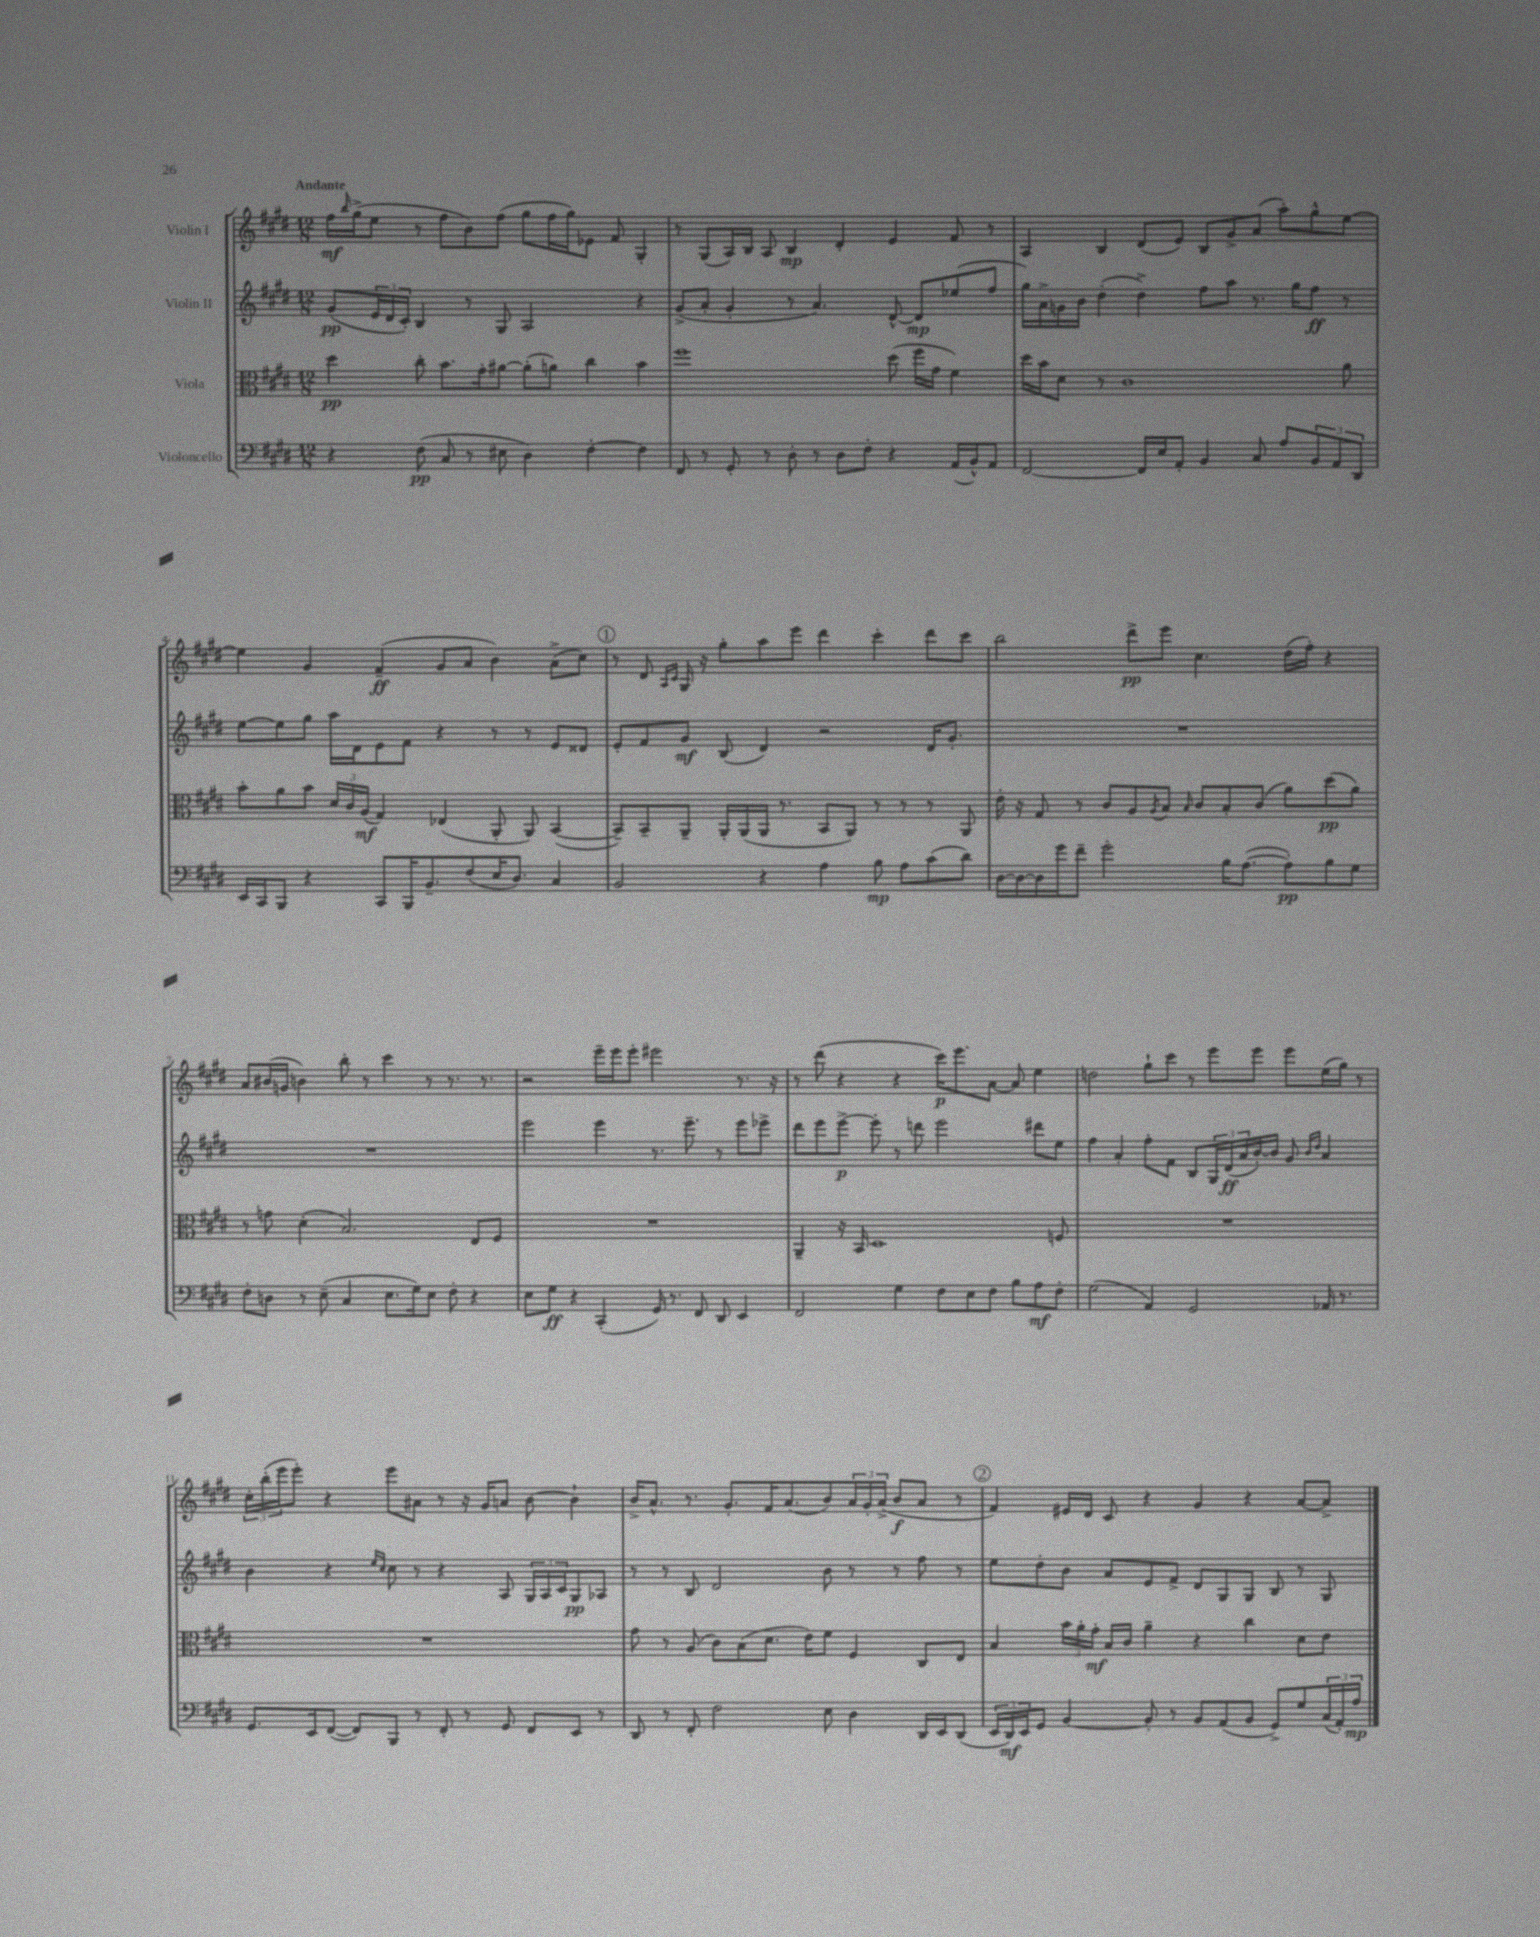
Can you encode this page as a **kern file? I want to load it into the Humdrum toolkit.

**kern	**dynam	**kern	**dynam	**kern	**dynam	**kern	**dynam
*part4	*part4	*part3	*part3	*part2	*part2	*part1	*part1
*staff4	*staff4	*staff3	*staff3	*staff2	*staff2	*staff1	*staff1
*I"Violoncello	*	*I"Viola	*	*I"Violin II	*	*I"Violin I	*
*clefF4	*	*clefC3	*	*clefG2	*	*clefG2	*
*k[f#c#g#d#]	*	*k[f#c#g#d#]	*	*k[f#c#g#d#]	*	*k[f#c#g#d#]	*
*M12/8	*	*M12/8	*	*M12/8	*	*M12/8	*
=1	=1	=1	=1	=1	=1	=1	=1
!	!	!	!	!	!	!LO:TX:a:B:t=Andante	!
4r	.	4dd#\	pp	(8g#/L	pp	16ff#\LL	mf
.	.	.	.	.	.	16qqbb/	.
.	.	.	.	.	.	(16gg#^\J	.
.	.	.	.	24e/L	.	8ee\J	.
.	.	.	.	24d#/	.	.	.
.	.	.	.	24c#'/JJ)	.	.	.
(8F#\	pp	8cc#'\	.	4B/	.	8r	.
8C#/	.	8.b\L	.	.	.	8ff#\L	.
8r	.	.	.	8r	.	8b\)	.
.	.	16g#'\k	.	.	.	.	.
8E#X\	.	[8a#X\J	.	8G#/	.	(8ff#\J	.
4D#\)	.	(8a#'\L]	.	2A/	.	8gg#\L	.
.	.	8an\J)	.	.	.	16ff#\L	.
.	.	.	.	.	.	16gg#\J)	.
[4F#'\	.	4cc#\	.	.	.	8e-X\J	.
.	.	.	.	.	.	8f#/	.
4F#\]	.	4b\	.	4r	.	4G#'/	.
=2	=2	=2	=2	=2	=2	=2	=2
8FF#/	.	1ff#	.	(8g#^/L	.	8r	.
8r	.	.	.	8a'/J	.	(8G#/L	.
8GG#'/	.	.	.	4g#'/	.	16A/L)	.
.	.	.	.	.	.	16B/JJ	.
8r	.	.	.	.	.	8A/	.
8D#'\	.	.	.	8r	.	4B/	mp
8r	.	.	.	4.a/)	.	.	.
8D#\L	.	.	.	.	.	4d#'/	.
8F#'\J	.	.	.	.	.	.	.
4r	.	(8dd#\	.	[8d#^^/	.	4e/	.
.	.	16ff#\LL	.	8d#/L]	mp	.	.
.	.	16g#\JJ	.	.	.	.	.
(16AA/LL	.	4f#\)	.	(8ee-X/	.	8f#/	.
16BB^^/J)	.	.	.	.	.	.	.
8AA/J	.	.	.	8ff#/J	.	8r	.
=3	=3	=3	=3	=3	=3	=3	=3
[2FF#/	.	16dd#\LL	.	16gg#\LL)	.	4A/	.
.	.	16b\J	.	16a^\	.	.	.
.	.	8d#\J	.	16gn\	.	.	.
.	.	.	.	16b\JJ	.	.	.
.	.	8r	.	(4dd#'\	.	4B/	.
.	.	1c#	.	.	.	.	.
16FF#/LL]	.	.	.	4dd#^\)	.	(8d#/L	.
16E/J	.	.	.	.	.	.	.
8AA'/J	.	.	.	.	.	8e/J)	.
4BB/	.	.	.	8ff#\L	.	8B/L	.
.	.	.	.	8aa\J	.	8g#^/	.
8C#/	.	.	.	8.r	.	(8a/J	.
8A/L	.	.	.	.	.	8aa'\L)	.
.	.	.	.	16gg#\KL	.	.	.
12BB/	.	.	.	8ff#\J	ff	8gg#^^\	.
12AA/	.	.	.	.	.	.	.
.	.	8a\	.	8r	.	[8ee\J	.
12DD#/J	.	.	.	.	.	.	.
!!LO:LB:g=z
=4	=4	=4	=4	=4	=4	=4	=4
16EE/LL	.	8b'\L	.	[8ee\L	.	4ee\]	.
16CC#/J	.	.	.	.	.	.	.
8BBB/J	.	8a\	.	8ee\]	.	.	.
4r	.	8b\J	.	8gg#\J	.	4g#/	.
.	.	24d#/LL	.	16aa\LL	.	.	.
.	.	24c#/	.	.	.	.	.
.	.	.	.	16d#\J	.	.	.
.	.	(24A/JJ	mf	.	.	.	.
8CC#/L	.	4G#/)	.	8e\	.	(4f#~/	ff
16BBB/K	.	.	.	8f#\J	.	.	.
8.BB~/	.	.	.	.	.	.	.
.	.	(4E-X/	.	4r	.	8g#/L	.
(8F#/	.	.	.	.	.	8a/J	.
16E/K	.	8AA'/	.	8r	.	4b\)	.
8.D#/J)	.	.	.	.	.	.	.
.	.	8AA/)	.	8r	.	.	.
4C#/	.	([4BB/	.	8e/L	.	(8a^\L	.
.	.	.	.	8d##X/J	.	8cc#\J)	.
!!LO:REH:place=s1:t=1
=5	=5	=5	=5	=5	=5	=5	=5
2BB/	.	8BB~/L])	.	8e'/L	.	8r	.
.	.	8BB~/	.	8f#/	.	8d#/	.
.	.	.	.	.	.	16qqA/LL	.
.	.	.	.	.	.	16qqc#/JJ	.
.	.	8AA~/J	.	8g#/J	mf	16G#/	.
.	.	.	.	.	.	16r	.
.	.	16AA'/LL	.	(8B/	.	8gg#'\L	.
.	.	(16AA/	.	.	.	.	.
4r	.	16AA/JJ	.	4d#/)	.	8aa\	.
.	.	8.r	.	.	.	.	.
.	.	.	.	.	.	8eee\J	.
4A\	.	8BB/L	.	2r	.	4ddd#\	.
.	.	8AA/J)	.	.	.	.	.
8B\	mp	8r	.	.	.	4ccc#'\	.
8A\L	.	8r	.	.	.	.	.
(8c#\	.	8r	.	16d#/KL	.	8ddd#\L	.
.	.	.	.	8.g#'/J	.	.	.
8d#\J)	.	8AA/	.	.	.	8ccc#\J	.
=6	=6	=6	=6	=6	=6	=6	=6
[16D#\LL	.	16e'\	.	1.r	.	2bb\	.
16D#\_	.	16r	.	.	.	.	.
16D#\]	.	8G#/	.	.	.	.	.
16g#\J	.	.	.	.	.	.	.
8f#~\J	.	8r	.	.	.	.	.
2g#'\	.	8c#/L	.	.	.	.	.
.	.	8A/	.	.	.	8ddd#^\L	pp
.	.	8qA/	.	.	.	.	.
.	.	8B/J	.	.	.	8eee\J	.
.	.	16qqB/	.	.	.	.	.
.	.	8c#/L	.	.	.	4.cc#\	.
16B\KL	.	8B'/	.	.	.	.	.
([8.A\J	.	.	.	.	.	.	.
.	.	(8c#/J	.	.	.	.	.
8A'\L])	pp	8a\L)	.	.	.	(16dd#\LL	.
.	.	.	.	.	.	16ff#'\JJ)	.
8B\	.	(8dd#\	pp	.	.	4r	.
8G#\J	.	8a\J)	.	.	.	.	.
!!LO:LB:g=z
=7	=7	=7	=7	=7	=7	=7	=7
8F#'\L	.	8r	.	1.r	.	8a/L	.
8Dn\J	.	8gn\	.	.	.	(16b#X/L	.
.	.	.	.	.	.	16gn/JJ	.
8r	.	(4d#'\	.	.	.	4bn\)	.
(8E~\	.	.	.	.	.	.	.
4C#/	.	2.B/)	.	.	.	8bb'\	.
.	.	.	.	.	.	8r	.
8.E\L	.	.	.	.	.	4ccc#\	.
16G#\k)	.	.	.	.	.	.	.
8E\J	.	.	.	.	.	8r	.
8F#'\	.	.	.	.	.	8.r	.
4r	.	8E/L	.	.	.	.	.
.	.	.	.	.	.	8.r	.
.	.	8F#/J	.	.	.	.	.
=8	=8	=8	=8	=8	=8	=8	=8
8E\L	.	1.r	.	2eee\	.	2r	.
8G#\J	ff	.	.	.	.	.	.
4r	.	.	.	.	.	.	.
(4CC#'/	.	.	.	4eee\	.	16eee~\LL	.
.	.	.	.	.	.	16eee\J	.
.	.	.	.	.	.	8eee'\J	.
16GG#/)	.	.	.	8.r	.	2eee#X\	.
8.r	.	.	.	.	.	.	.
.	.	.	.	8.eee~\	.	.	.
8FF#/	.	.	.	.	.	.	.
8DD#/	.	.	.	8r	.	.	.
4EE/	.	.	.	8eee\L	.	8.r	.
.	.	.	.	8eee-X^\J	.	.	.
.	.	.	.	.	.	16r	.
=9	=9	=9	=9	=9	=9	=9	=9
2FF#/	.	4AA~/	.	8ddd#\L	.	8r	.
.	.	.	.	8eee\	.	(8ddd#\	.
.	.	16r	.	[8eee^\J	p	4r	.
.	.	16BB/	.	.	.	.	.
.	.	1D#	.	8eee'\]	.	.	.
4G#\	.	.	.	8r	.	4r	.
.	.	.	.	8dddn\	.	.	.
8F#\L	.	.	.	2eee\	.	16ccc#\KL)	p
.	.	.	.	.	.	8.eee\	.
8E\	.	.	.	.	.	.	.
8F#\J	.	.	.	.	.	[8a\J	.
8B\L	.	.	.	.	.	8a/]	.
8A\	mf	.	.	8ddd#X\L	.	4ee\	.
8F#'\J	.	8Fn/	.	8ee\J	.	.	.
=10	=10	=10	=10	=10	=10	=10	=10
(2G#\	.	1.r	.	4ff#\	.	2ddn\	.
.	.	.	.	4a'/	.	.	.
4AA/)	.	.	.	8ff#'\L	.	8gg#`\L	.
.	.	.	.	8f#\J	.	8ccc#\J	.
2GG#/	.	.	.	8B/L	.	8r	.
.	.	.	.	24G#/L	.	8eee\L	.
.	.	.	.	(24d#/	ff	.	.
.	.	.	.	24a/	.	.	.
.	.	.	.	[16b'/)	.	8eee\J	.
.	.	.	.	16b/JJ]	.	.	.
.	.	.	.	8g#/	.	8eee\L	.
.	.	.	.	16qqb/LL	.	.	.
.	.	.	.	16qqdd#/JJ	.	.	.
16AA-X/	.	.	.	4a/	.	(16ee\L	.
8.r	.	.	.	.	.	16gg#\JJ)	.
.	.	.	.	.	.	8r	.
!!LO:LB:g=z
=11	=11	=11	=11	=11	=11	=11	=11
8.GG#/L	.	1.r	.	4b\	.	24cc#'\LL	.
.	.	.	.	.	.	(24bb'\	.
.	.	.	.	.	.	24eee\J	.
.	.	.	.	.	.	8eee'\J)	.
16EE/k	.	.	.	.	.	.	.
([8FF#/J	.	.	.	4r	.	4r	.
8FF#/L])	.	.	.	.	.	.	.
.	.	.	.	16qqee/LL	.	.	.
.	.	.	.	16qqcc#/JJ	.	.	.
8BBB/J	.	.	.	8cc#\	.	8eee\L	.
8r	.	.	.	8r	.	8a#X\J	.
8FF#'/	.	.	.	4r	.	8r	.
8r	.	.	.	.	.	16r	.
.	.	.	.	.	.	16g#/KL	.
8GG#/	.	.	.	8A/	.	8an/J	.
8FF#/L	.	.	.	24G#/LL	.	[8b\	.
.	.	.	.	24A/	.	.	.
.	.	.	.	24c#/J	.	.	.
8EE/J	.	.	.	8G#/	pp	4b`\]	.
8r	.	.	.	8A-X/J	.	.	.
=12	=12	=12	=12	=12	=12	=12	=12
8DD#/	.	8g#\	.	8r	.	16b^/KL	.
.	.	.	.	.	.	8.a^^/J	.
8r	.	8r	.	8r	.	.	.
8FF#'/	.	(8A/	.	8B/	.	8.r	.
2F#\	.	8c#\L)	.	2d#/	.	.	.
.	.	.	.	.	.	8.g#'/L	.
.	.	(8B\	.	.	.	.	.
.	.	8.d#\J	.	.	.	16f#/K	.
.	.	.	.	.	.	(8.a/	.
.	.	16e\KL)	.	.	.	.	.
8E\	.	8f#\J	.	8b\	.	8b/)	.
4D#\	.	4F#/	.	8r	.	24a/L	.
.	.	.	.	.	.	24g#'/	.
.	.	.	.	.	.	(24a^/JJ	.
.	.	.	.	8r	.	8b/L	f
16DD#/LL	.	8C#/L	.	8ff#\	.	8a/J	.
16EE/J	.	.	.	.	.	.	.
(8DD#/J	.	8E/J	.	8r	.	8r	.
!!LO:REH:place=s1:t=2
=13	=13	=13	=13	=13	=13	=13	=13
24EE/LL	.	4B/	.	8ee\L	.	4f#/)	.
24DD#/)	mf	.	.	.	.	.	.
24EE/J	.	.	.	.	.	.	.
8GG#/J	.	.	.	8dd#'\	.	.	.
[4BB/	.	24b\LL	.	8b\J	.	16e#X/LL	.
.	.	24a'\	.	.	.	.	.
.	.	.	.	.	.	16d#/JJ	.
.	.	24g#'\JJ	mf	.	.	.	.
.	.	16B/LL	.	8a/L	.	8c#/	.
.	.	16c#/JJ	.	.	.	.	.
8BB'/]	.	4a~\	.	8e/	.	4r	.
8r	.	.	.	8f#^/J	.	.	.
8BB/L	.	4r	.	8d#/L	.	4g#/	.
(8AA/	.	.	.	8G#/	.	.	.
8BB/J	.	4cc#\	.	8G#/J	.	4r	.
8GG#^/L)	.	.	.	8B/	.	.	.
8G#/	.	8d#\L	.	8r	.	[8a/L	.
(24C#/L	.	8e\J	.	8G#/	.	8a^/J]	.
24AA'/)	.	.	.	.	.	.	.
24A/JJ	mp	.	.	.	.	.	.
==	==	==	==	==	==	==	==
*-	*-	*-	*-	*-	*-	*-	*-
